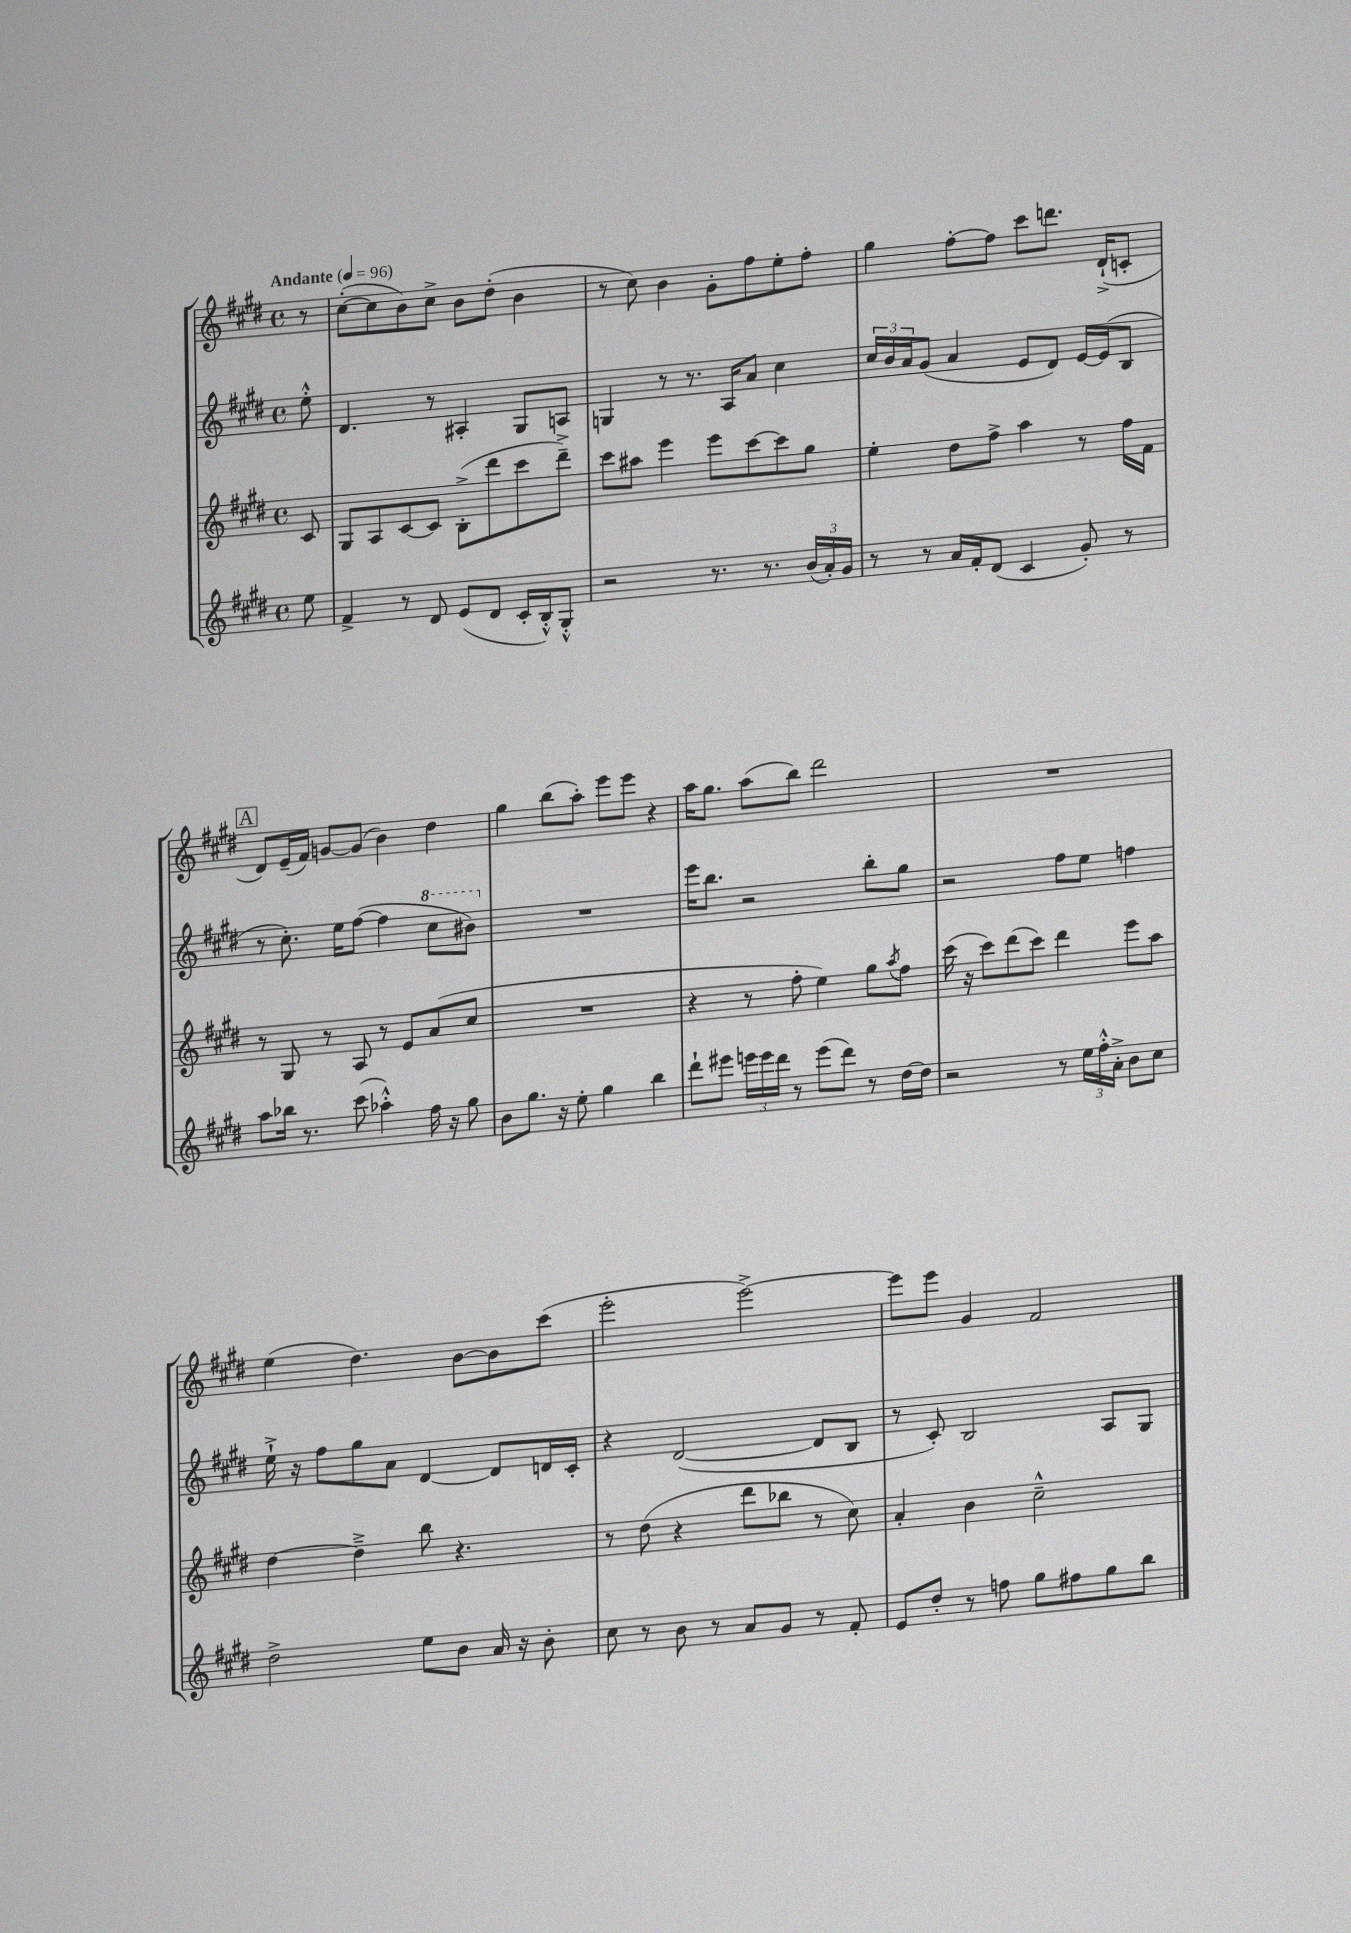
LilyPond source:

<<
\new StaffGroup <<
\new Staff = "s0" {
    \clef treble \key e \major \defaultTimeSignature \time 4/4 \partial 8 \tempo "Andante" 4 = 96
    r8 |
    cis''8~-.( cis''8 b'8) cis''8-> b'8 dis''8-.( b'4 |
    r8 cis''8) b'4 gis'8-. fis''8 e''8-. fis''8-. |
    gis''4 fis''8~-. fis''8 cis'''8 d'''8. dis'16-!->( c'8-. |
    \mark \markup { \box "A" } dis'8) e'16--( fis'16) g'8~ g'8( b'4) dis''4 |
    gis''4 b''8( a''8-.) e'''8 e'''8 r4 |
    a''16 gis''8. a''8( b''8) dis'''2 |
    R1 |
    e''4( dis''4.) b'8~ b'8 cis'''8( |
    e'''2-. e'''2~->) |
    e'''8 e'''8 gis'4 fis'2 \bar "|." |
}
\new Staff = "s1" {
    \clef treble \key e \major \defaultTimeSignature \time 4/4 \partial 8
    e''8-.-^ |
    dis'4. r8 ais4-. gis8 a8 |
    g4 r8 r8. a16 a'8 cis''4 |
    \tuplet 3/2 { cis''16 b'16 a'16 } gis'8( a'4 e'8 dis'8) e'16~ e'16( b8 |
    \mark \markup { \box "A" } r8 cis''8.-.) e''16 fis''8~( fis''4 \ottava #1 cis'''8 bis''8) \ottava #0 |
    R1 |
    e'''16 b''8. r2 b''8-. gis''8 |
    r2 fis''8 e''8 f''4 |
    e''16-!-> r16 fis''8 gis''8 a'8 dis'4~ dis'8 d'16 cis'16-. |
    r4 dis'2~( dis'8 b8 |
    r8 cis'8-.) b2 a8 gis8 \bar "|." |
}
\new Staff = "s2" {
    \clef treble \key e \major \defaultTimeSignature \time 4/4 \partial 8
    cis'8 |
    gis8 a8 cis'8~ cis'8 b8-.->( dis'''8 cis'''8 dis'''8--->) |
    cis'''8 ais''8 e'''4 e'''8 cis'''8~ cis'''8 gis''8 |
    e''4-. dis''8 fis''8-> a''4 r8 fis''16 fis'16 |
    \mark \markup { \box "A" } r8 gis8 r8 a8 r8 e'8 a'8( cis''8 |
    R1 |
    r4 r8 fis''8-. e''4) gis''8 \acciaccatura { a''8 } fis''8 |
    cis'''16( r16 cis'''8) dis'''8( cis'''8) dis'''4 e'''8 a''8 |
    dis''4~ dis''4---> b''8 r4. |
    r8 dis''8( r4 dis'''8 bes''8 r8 cis''8) |
    a'4-. b'4 cis''2---^ \bar "|." |
}
\new Staff = "s3" {
    \clef treble \key e \major \defaultTimeSignature \time 4/4 \partial 8
    e''8 |
    fis'4-> r8 dis'8 e'8( dis'8 cis'16-. b16-.-^) gis8-.-^ |
    r2 r8. r8. \tuplet 3/2 { b'16( a'16-.) gis'16 } |
    r8 r8 a'16 fis'16-. dis'8( cis'4 gis'8-.) r8 |
    \mark \markup { \box "A" } a''8 bes''16 r8. cis'''8( aes''4-.-^) fis''16 r16 gis''8 |
    b'8 gis''8. r16 e''8-. gis''4 b''4 |
    dis'''8-! eis'''8 \tuplet 3/2 { e'''16 e'''16 dis'''16 } r8 e'''8( dis'''8) r8 dis''16~ dis''16 |
    r2 r8 \tuplet 3/2 { e''16 fis''16-.-^ a'16-.-> } b'8 cis''8 |
    dis''2-> e''8 b'8 a'16 r16 b'8-. |
    cis''8 r8 b'8 r8 a'8 gis'8 r8 fis'8-. |
    e'8 dis''8-. r8 f''8 gis''8 fis''8 gis''8 b''8 \bar "|." |
}
>>
>>
\layout { \context { \Score \remove "Bar_number_engraver" } }
